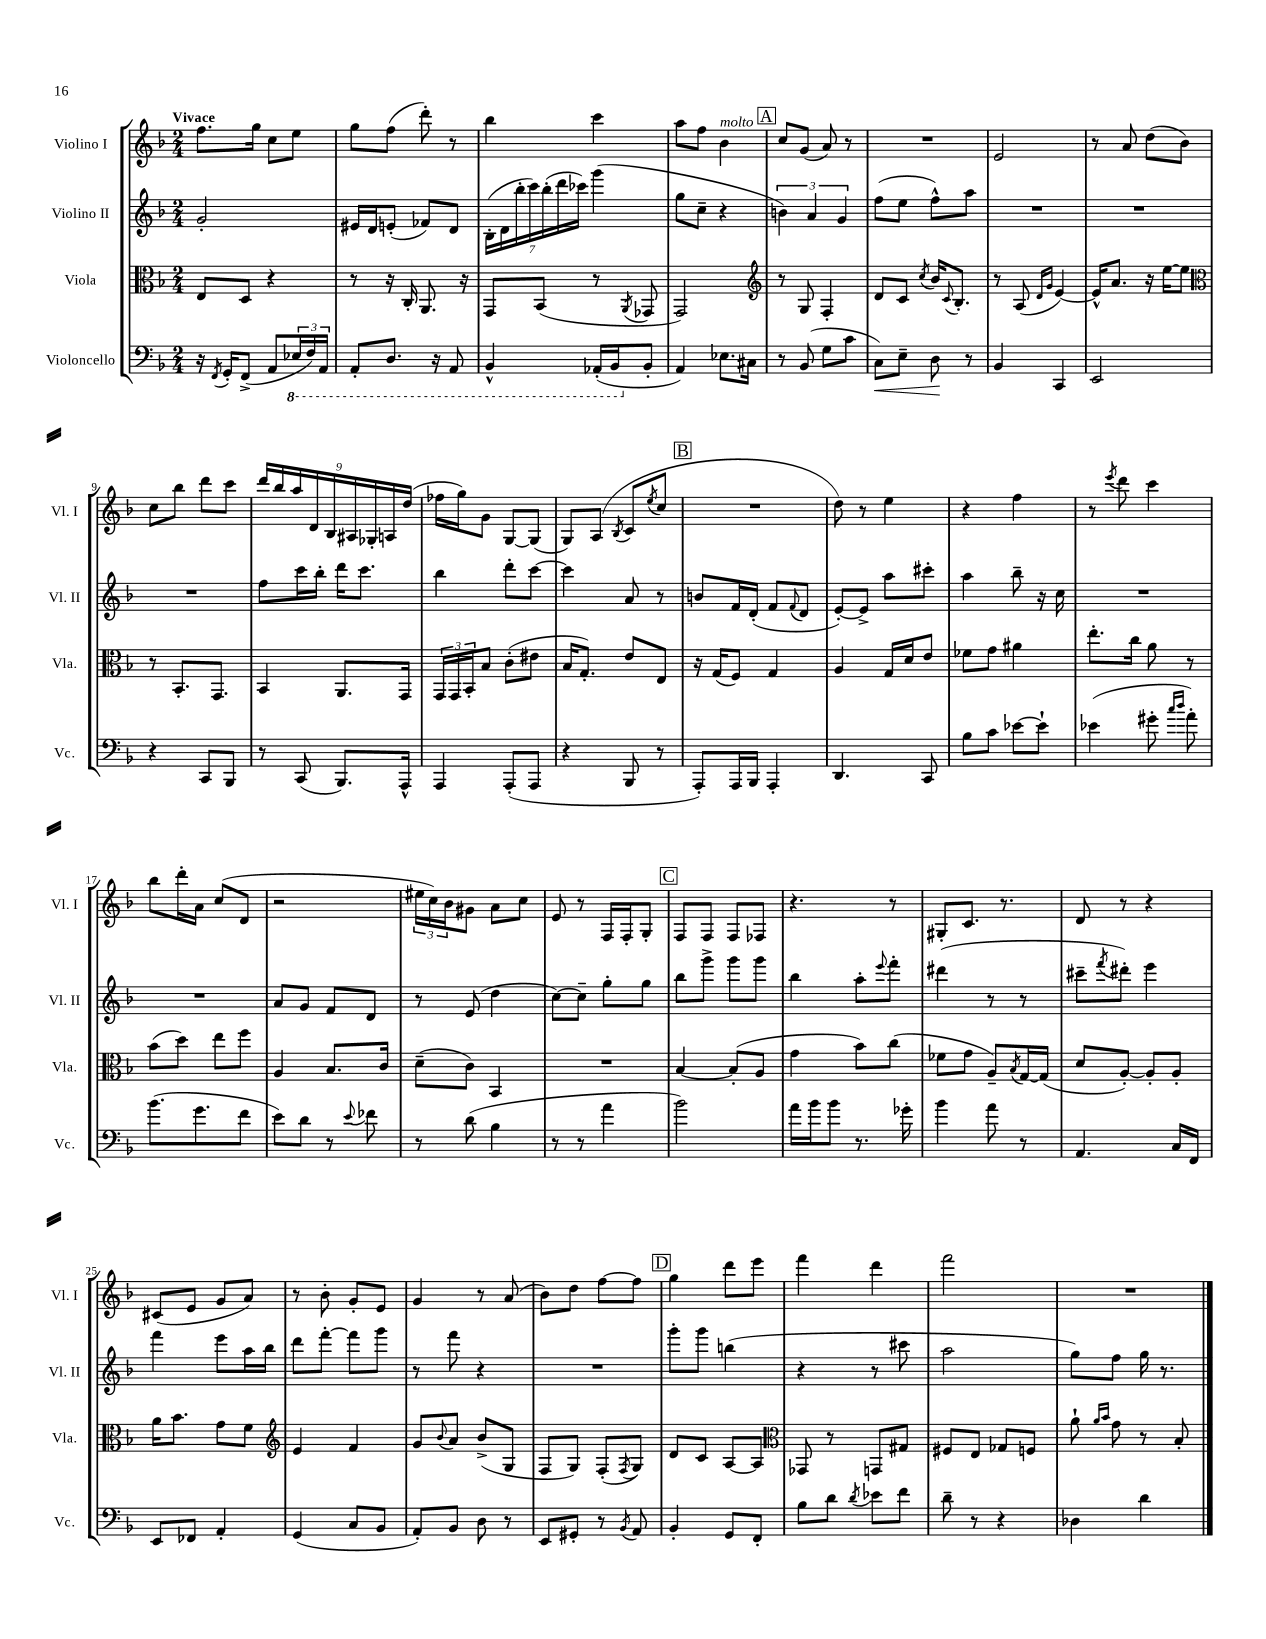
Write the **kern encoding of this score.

**kern	**kern	**kern	**kern
*staff4	*staff3	*staff2	*staff1
*clefF4	*clefC3	*clefG2	*clefG2
*k[b-]	*k[b-]	*k[b-]	*k[b-]
*M2/4	*M2/4	*M2/4	*M2/4
16r	8E	2g'	8.ff
8qFF	.	.	.
16GG'	.	.	.
(8FF^	8D	.	.
.	.	.	16gg
8AA	4r	.	8cc
24EE-	.	.	8ee
24FF)	.	.	.
24AAA	.	.	.
=	=	=	=
8AAA'	8r	16e#	8gg
.	.	16d	.
8.DD	16r	(8e'	(8ff
.	16C'	.	.
.	8.AA	8f-)	8ddd')
16r	.	.	.
8AAA	.	8d	8r
.	16r	.	.
=	=	=	=
4BBB-^^	8GG	(28B-'	4bb-
.	.	28d	.
.	.	28bb-'	.
.	.	28ccc)	.
.	(8BB-	.	.
.	.	(28bb-'	.
.	.	28ddd	.
.	.	28ccc-)	.
(16AAA-'	8r	(4ggg	4ccc
16BBB-	.	.	.
.	8qAA	.	.
8BB-'	8GG-	.	.
=	=	=	=
4AA)	2GG)	8gg	8aa
.	.	8cc~	8ff
8.E-	.	4r	4b-
16C#	.	.	.
=	=	=	=
*	*clefG2	*	*
8r	8r	6b)	8cc
(8BB-	8G	.	(8g
.	.	6a	.
8G	4F'	.	8a)
.	.	6g	.
8c	.	.	8r
=	=	=	=
8C)	8d	(8ff	2r
8E~	8c	8ee	.
.	8qcc	.	.
8D	16b-	8ff^^)	.
.	8qqc	.	.
.	8.B-'	.	.
8r	.	8aa	.
=	=	=	=
4BB-	8r	2r	2e
.	(8A	.	.
.	16qqd	.	.
.	16qqg	.	.
4CC	[4e)	.	.
=	=	=	=
2EE	16e^^]	2r	8r
.	8.a	.	.
.	.	.	8a
.	16r	.	(8dd
.	[16ee	.	.
.	8ee]	.	8b-)
=	=	=	=
*	*clefC3	*	*
4r	8r	2r	8cc
.	8.BB-'	.	8bb-
8CC	.	.	8ddd
.	8.GG	.	.
8BBB-	.	.	8ccc
=	=	=	=
8r	4BB-	8ff	18ddd
.	.	.	18bb-
.	.	.	18aa
(8CC	.	16ccc	.
.	.	.	18d
.	.	16bb-'	.
.	.	.	18B-
8.BBB-)	8.AA	16ddd	.
.	.	.	18A#
.	.	8.ccc	.
.	.	.	18G-'
.	.	.	18A
16AAA^^	16GG	.	.
.	.	.	(18dd
=	=	=	=
4AAA	24GG	4bb-	16ff-
.	24GG	.	.
.	.	.	16gg)
.	24BB-'	.	.
.	8B-	.	8g
(8AAA'	(8c'	8ddd'	[8G
8AAA	8e#	[8ccc	(8G]
=	=	=	=
4r	16B-	4ccc]	8G)
.	8.G')	.	.
.	.	.	(8A
.	.	.	8qB-
8BBB-	8e	8a	8c
.	.	.	8qee
8r	8E	8r	8cc
=	=	=	=
8AAA')	16r	8b	2r
.	(16G	.	.
16AAA	8F)	16f	.
16BBB-	.	(16d'	.
4AAA'	4G	8f	.
.	.	8qqf	.
.	.	8d	.
=	=	=	=
4.DD	4A	[8e')	8dd)
.	.	8e^]	8r
.	16G	8aa	4ee
.	16d	.	.
8CC	8e	8ccc#'	.
=	=	=	=
8B-	8f-	4aa	4r
8c	8g	.	.
[8e-	4a#	8bb-~	4ff
8e-`]	.	16r	.
.	.	16cc	.
=	=	=	=
(4e-	8.ee'	2r	8r
.	.	.	8qeee
.	.	.	8ddd
.	16cc	.	.
8g#'	8a	.	4ccc
16qqcc	.	.	.
16qqdd	.	.	.
8a')	8r	.	.
=	=	=	=
(8.b-	(8b-	2r	8bb-
.	8dd)	.	16ddd'
8.g	.	.	16a
.	8ee	.	(8cc
8f	8ff	.	8d
=	=	=	=
8e)	4A	8a	2r
8d	.	8g	.
8r	8.B-	8f	.
8qqe	.	.	.
8f-	.	8d	.
.	16c	.	.
=	=	=	=
8r	(8d~	8r	24ee#
.	.	.	24cc)
.	.	.	24b-
(8d	8c)	(8e	8g#
4B-	4BB-	4dd	8a
.	.	.	8cc
=	=	=	=
8r	2r	[8cc)	8e
8r	.	8cc~]	8r
4a	.	8gg'	16F
.	.	.	16F'
.	.	8gg	8G'
=	=	=	=
2b-)	[4B-	8bb-	8F
.	.	8ggg^	8F
.	(8B-']	8ggg	8F
.	8A	8ggg	8F-
=	=	=	=
16a	4g	4bb-	4.r
16b-	.	.	.
8b-	.	.	.
8.r	8b-)	8aa'	.
.	.	8qqeee	.
.	(8cc	8fff'	8r
16g-'	.	.	.
=	=	=	=
4b-	8f-	(4ddd#	8G#'
.	8g	.	8.c
8a	8A~)	8r	.
.	.	.	8.r
.	8qB-	.	.
8r	[16G	8r	.
.	(16G]	.	.
=	=	=	=
4.AA	8d	8ccc#~	8d
.	.	8qfff	.
.	[8A')	8ddd#')	8r
.	8A']	4eee	4r
16C	8A'	.	.
16FF	.	.	.
=	=	=	=
8EE	16a	4fff	(8c#
.	8.b-	.	.
8FF-	.	.	8e
4AA'	8g	8eee	8g
.	8f	16aa	8a)
.	.	16bb-	.
=	=	=	=
*	*clefG2	*	*
(4GG	4e	8ddd	8r
.	.	[8fff'	8b-'
8C	4f	8fff]	8g'
8BB-	.	8ggg	8e
=	=	=	=
8AA')	8g	8r	4g
.	8qqb-	.	.
8BB-	8a	8fff	.
8D	(8b-^	4r	8r
8r	8G	.	(8a
=	=	=	=
8EE	8F	2r	8b-)
8GG#'	8G)	.	8dd
8r	(8F'	.	[8ff
8qBB-	8qF	.	.
8AA	8G)	.	8ff]
=	=	=	=
4BB-'	8d	8ggg'	4gg
.	8c	8ggg	.
8GG	[8A	(4bb	8ddd
8FF'	8A]	.	8eee
=	=	=	=
*	*clefC3	*	*
8B-	8GG-	4r	4fff
8d	8r	.	.
8qd	.	.	.
8e-	8GG	8r	4ddd
8f	8G#	8ccc#	.
=	=	=	=
8d~	8F#	2aa	2fff
8r	8E	.	.
4r	8G-	.	.
.	8F	.	.
=	=	=	=
4D-	8a`	8gg)	2r
.	16qqa	.	.
.	16qqb-	.	.
.	8g	8ff	.
4d	8r	16gg	.
.	.	8.r	.
.	8B-'	.	.
==	==	==	==
*-	*-	*-	*-
